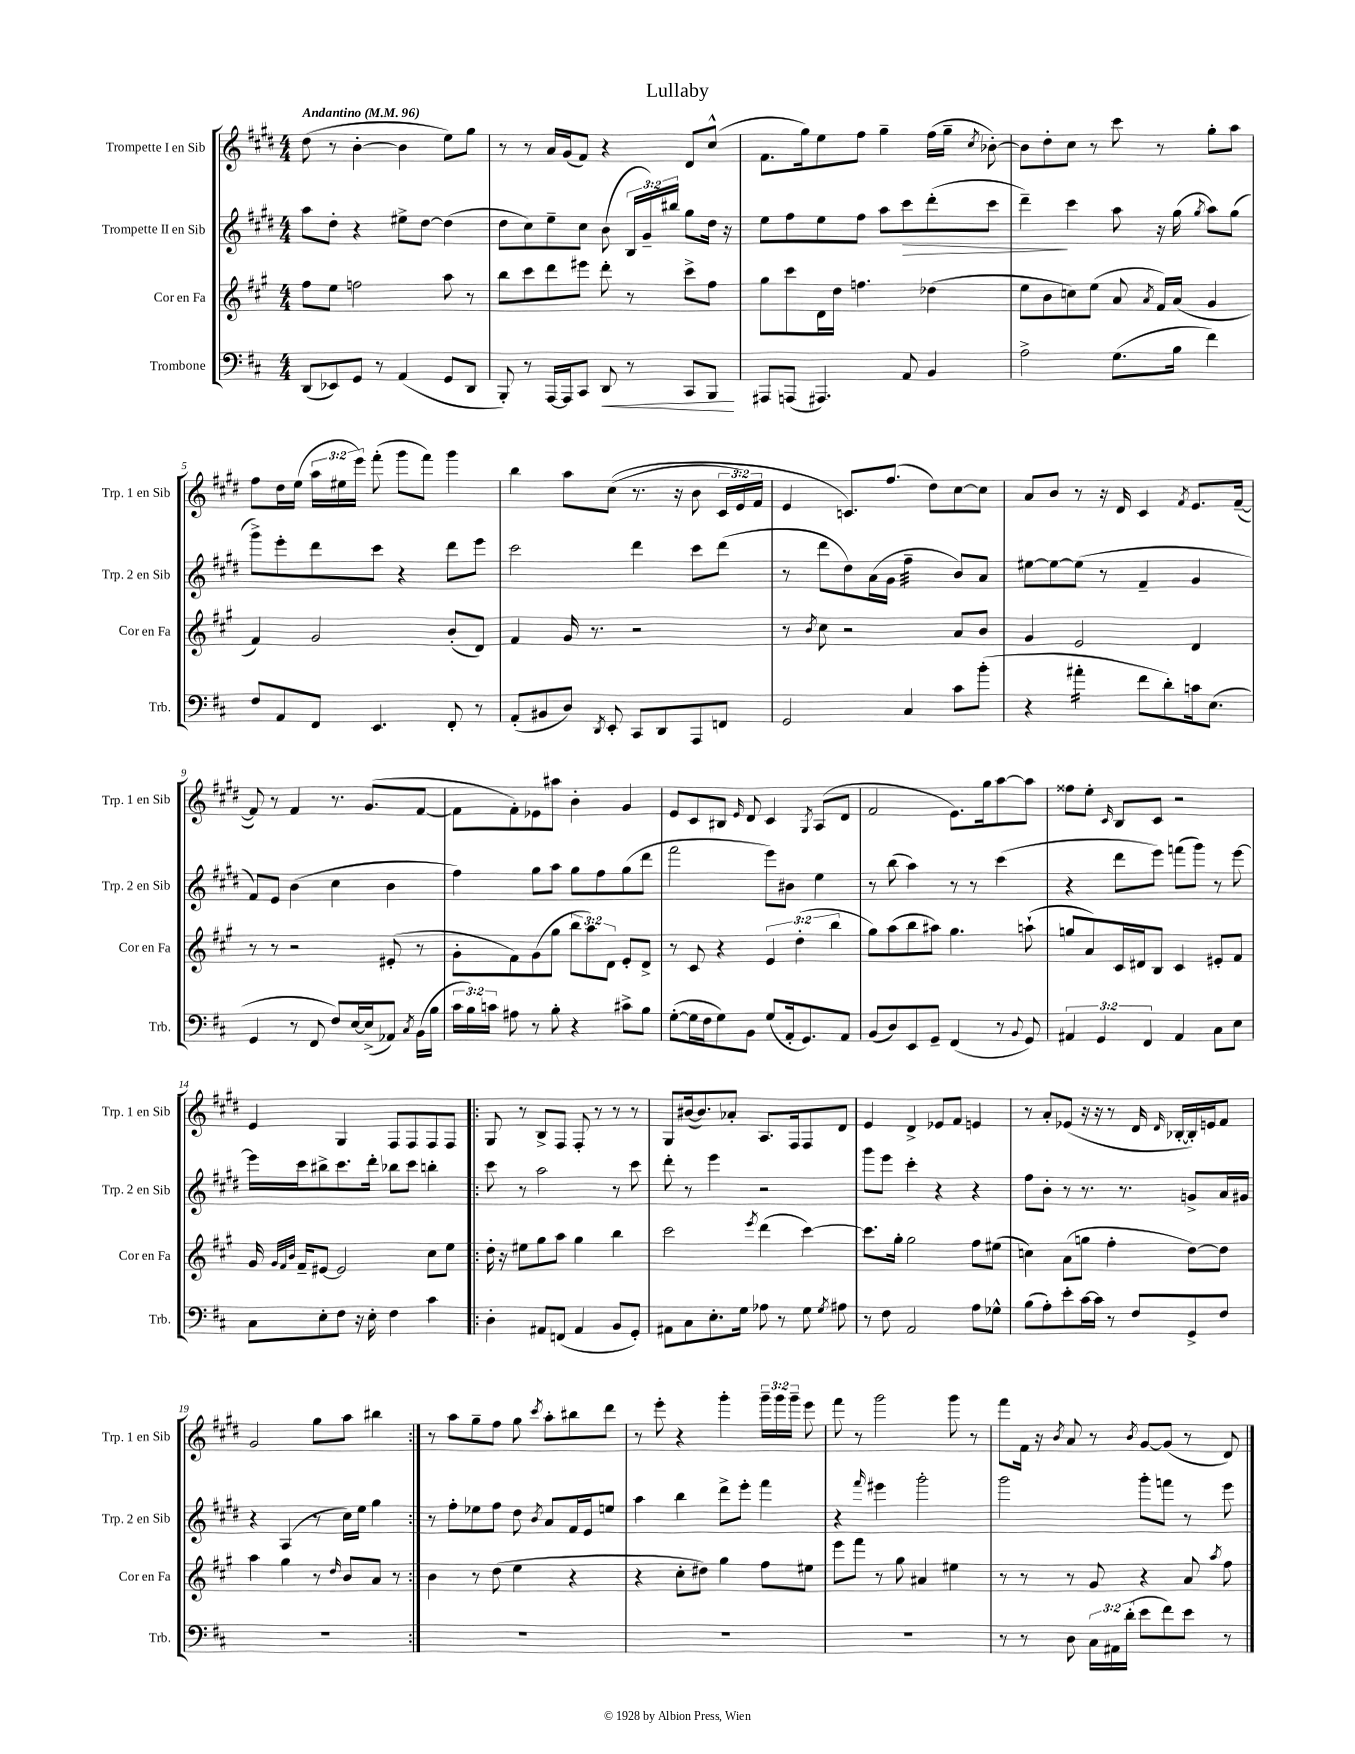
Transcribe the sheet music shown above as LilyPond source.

\header { title = "Lullaby" }
<<
\new StaffGroup <<
\new Staff = "s0" \with { instrumentName = "Trompette I en Sib" shortInstrumentName = "Trp. 1 en Sib" } {
    \clef treble \key e \major \numericTimeSignature \time 4/4 \override Staff.TupletNumber.text = #tuplet-number::calc-fraction-text \tempo "Andantino" 4 = 96
    \autoBeamOff dis''8( r8 b'4~-. b'4 e''8[) gis''8] |
    r8 r8 a'16[ gis'16( fis'8]) r4 dis'8[ cis''8]-^( |
    fis'8.[ gis''16) e''8 fis''8] gis''4-- fis''16[( gis''16]-- \acciaccatura { cis''8 } bes'8~-.) |
    bes'8[ dis''8-. cis''8] r8 cis'''8 r8 gis''8[-. a''8] |
    fis''8[ dis''16 e''16]( \tuplet 3/2 { a''16[ eis''16 e'''16]) } fis'''8-.( gis'''8[ fis'''8]) gis'''4 |
    b''4 a''8[ cis''8](\( r8. r16 b'8 \tuplet 3/2 { cis'16[ e'16) fis'16] } |
    e'4 c'8.[\) fis''8.]( dis''8[) cis''8~ cis''8] |
    a'8[ b'8] r8 r16 dis'16 cis'4 \acciaccatura { fis'8 } e'8.[ fis'16]~--( |
    fis'8) r8 fis'4 r8. gis'8.[( fis'8]~ |
    fis'8[ fis'8-.) ees'8 ais''8] b'4-. gis'4 |
    e'8[ cis'8 bis8] \grace { e'16 } dis'8 cis'4 \acciaccatura { gis8 } a8[( dis'8] |
    fis'2 e'8.[) gis''16 a''8~ a''8] |
    fisis''8[ e''8]-. \grace { cis'16 } b8[ cis'8] r2 |
    e'4 gis4 fis8[ fis8 fis8 fis8] |
    \repeat volta 2 { gis8 r8 b8[-> fis8] fis8-. r8 r8 r8 |
    gis8[ bis'16~( bis'8.) aes'8]-. a8.[ fis16 fis8 dis'8] |
    e'4 dis'4-> ees'8[ fis'8] e'4 |
    r8 a'8[-. ees'8]( r16 r16 r8 dis'16 \grace { dis'16 } bes16[~-. bes16-.) e'16 fis'8] |
    gis'2 gis''8[ a''8] bis''4 | }
    r8 a''8[ gis''8-- fis''8] gis''8 \acciaccatura { cis'''8 } a''8[-. bis''8 dis'''8] |
    r8 e'''8-. r4 gis'''4-. \tuplet 3/2 { gis'''16[-- gis'''16 gis'''16]-- } e'''8 |
    fis'''8 r8 gis'''2 gis'''8 r8 |
    fis'''8[ fis'16] r16 \acciaccatura { b'8 } a'8 r8 \acciaccatura { b'8 } gis'8[~ gis'8]( r8 dis'8) \bar "|." |
}
\new Staff = "s1" \with { instrumentName = "Trompette II en Sib" shortInstrumentName = "Trp. 2 en Sib" } {
    \clef treble \key e \major \numericTimeSignature \time 4/4 \override Staff.TupletNumber.text = #tuplet-number::calc-fraction-text
    \autoBeamOff a''8[ dis''8]-. r4 eis''8[-> dis''8]~ dis''4( |
    dis''8[ cis''8) e''8-- cis''8] b'8( \tuplet 3/2 { b16[ gis'16--) bis''16] } gis''8[ dis''16] r16 |
    e''8[ fis''8 e''8 fis''8] a''8[ cis'''8\> dis'''8-.( cis'''8] |
    dis'''4--\!) cis'''4 a''8 r16 gis''16( \acciaccatura { gis''8 } a''8[) gis''8]( |
    gis'''8[->) e'''8-. dis'''8 cis'''8] r4 dis'''8[ e'''8] |
    cis'''2 dis'''4 cis'''8[ dis'''8]( |
    r8 dis'''8[ dis''8) a'16( gis'16] fis''4:32-- b'8[) a'8] |
    eis''8[~ eis''8~ eis''8]( r8 fis'4-- gis'4 |
    fis'8[) e'8] b'4( cis''4 b'4 |
    fis''4) gis''8[ a''8] gis''8[ fis''8 gis''8( dis'''8] |
    fis'''2 e'''8[) bis'8] e''4 |
    r8 b''8( a''4) r8 r8 cis'''4( |
    r4 dis'''8[ e'''8]) f'''8[( gis'''8]) r8 e'''8~ |
    e'''16[ cis'''16 bis''8-> cis'''8. dis'''16]-. bes''8[ cis'''8] b''4-. |
    \repeat volta 2 { cis'''8 r8 a''2 r8 cis'''8 |
    dis'''8-. r8 e'''4 r2 |
    gis'''8[ e'''8] cis'''4-. r4 r4 |
    fis''8[ b'8]-. r8 r8. r8. g'8[-> a'16 gis'16] |
    r4 a4( r8 cis''16[) e''16] gis''4 | }
    r8 fis''8[-. ees''8 fis''8] dis''8 \acciaccatura { b'8 } a'8[ fis'16 e'16 e''8] |
    a''4 b''4 dis'''8[-> e'''8]-. fis'''4 |
    r4 \grace { fis'''16 } eis'''4 gis'''2-. |
    gis'''2 gis'''8[-. f'''8] r8 e'''8 \bar "|." |
}
\new Staff = "s2" \with { instrumentName = "Cor en Fa" shortInstrumentName = "Cor en Fa" } {
    \clef treble \key a \major \numericTimeSignature \time 4/4 \override Staff.TupletNumber.text = #tuplet-number::calc-fraction-text
    \autoBeamOff fis''8[ e''8] f''2 a''8 r8 |
    b''8[ cis'''8 d'''8 eis'''8] d'''8-. r8 cis'''8[-> fis''8] |
    gis''8[ cis'''8 d'16 d''16] f''4. des''4( |
    e''8[ b'8 c''8) e''8]( a'8 \acciaccatura { a'8 } fis'16[) a'16]( gis'4 |
    fis'4) gis'2 b'8[-.( d'8]) |
    fis'4 gis'16 r8. r2 |
    r8 \acciaccatura { b'8 } cis''8 r2 a'8[ b'8] |
    gis'4 e'2 d'4 |
    r8 r8 r2 eis'8-.( r8 |
    gis'8[-. fis'8) gis'8( gis''8] \tuplet 3/2 { b''8[ a''8) d'8] } e'8[-. d'8]-> |
    r8 cis'8 r4 \tuplet 3/2 { e'4 d''4-.( b''4 } |
    gis''8[) a''8( b''8 ais''8]) gis''4. a''8-!( |
    g''8[ a'8) cis'16 dis'16 b8] cis'4 eis'8[-. fis'8] |
    gis'16 \grace { gis'32[ fis'32 b'32] } fis'16[-- eis'8]~ eis'2 cis''8[ e''8] |
    \repeat volta 2 { d''16-. r16 eis''8[ gis''8 a''8] gis''4 b''4 |
    cis'''2 \acciaccatura { e'''8 } d'''4( cis'''4~) |
    cis'''8.[ gis''16]-. gis''2 fis''8[ eis''8]( |
    c''4) a'8[( g''8] fis''4-. d''8[~) d''8] |
    a''4 gis''4 r8 \grace { d''16 } b'8[ a'8] r8 | }
    b'4 r8 d''8( e''4 r4 |
    r4 cis''8[-. dis''8]) gis''4 fis''8[ eis''8] |
    e'''8[ fis'''8] r8 gis''8 ais'4 eis''4 |
    r8 r8 r8 gis'8 r4 a'8 \acciaccatura { a''8 } fis''8 \bar "|." |
}
\new Staff = "s3" \with { instrumentName = "Trombone" shortInstrumentName = "Trb." } {
    \clef bass \key d \major \numericTimeSignature \time 4/4 \override Staff.TupletNumber.text = #tuplet-number::calc-fraction-text
    \autoBeamOff d,8[( ees,8) g,8] r8 a,4( g,8[ d,8] |
    b,,8-.) r8 a,,16[~ a,,16 cis,8] d,8\< r8 cis,8[ b,,8]\! |
    ais,,8[ a,,8]( ais,,4.) a,8 b,4 |
    a2-> g8.[( b16] fis'4) |
    fis8[ a,8 fis,8] e,4. fis,8-. r8 |
    a,8[-.( bis,8 d8]) \acciaccatura { d,8 } e,8-. cis,8[ d,8 a,,8 f,8] |
    g,2 cis4 cis'8[ b'8]-.( |
    r4 ais'4:16-. fis'8[ d'8-.) c'16 e8.]( |
    g,4 r8 fis,8 fis8[) e16~ e16->( aes,8]) \acciaccatura { cis8 } b,16[( b16] |
    \tuplet 3/2 { cis'16[ b16) c'16] } ais8 r8 b8-. r4 cis'8[-> b8] |
    g8[~-.( g16 fis16 g8) b,8] g8[( a,16-. g,8.) a,8] |
    b,8[( d8) e,8 g,8]-- fis,4( r8 \appoggiatura { b,8 } g,8) |
    \tuplet 3/2 { ais,4 g,4 fis,4 } ais,4 cis8[ e8] |
    cis8[ e8-. fis8] r16 e16-. fis4 cis'4 |
    \repeat volta 2 { d4-. ais,8[ f,8]( ais,4 b,8[ g,8]-.) |
    ais,8[ cis8 e8.-. g16] aes8 r8 g8 \acciaccatura { g8 } ais8 |
    r8 fis8 a,2 a8[ ges8]-^ |
    b8[( a8-.) e'8-. cis'16~ cis'16] r8 fis8[ g,8-> fis8] |
    R1 | }
    R1 |
    R1 |
    R1 |
    r8 r8 d8 \tuplet 3/2 { cis16[ ais,16 d'16]-.( } e'8[ fis'8) e'8] r8 \bar "|." |
}
>>
>>
